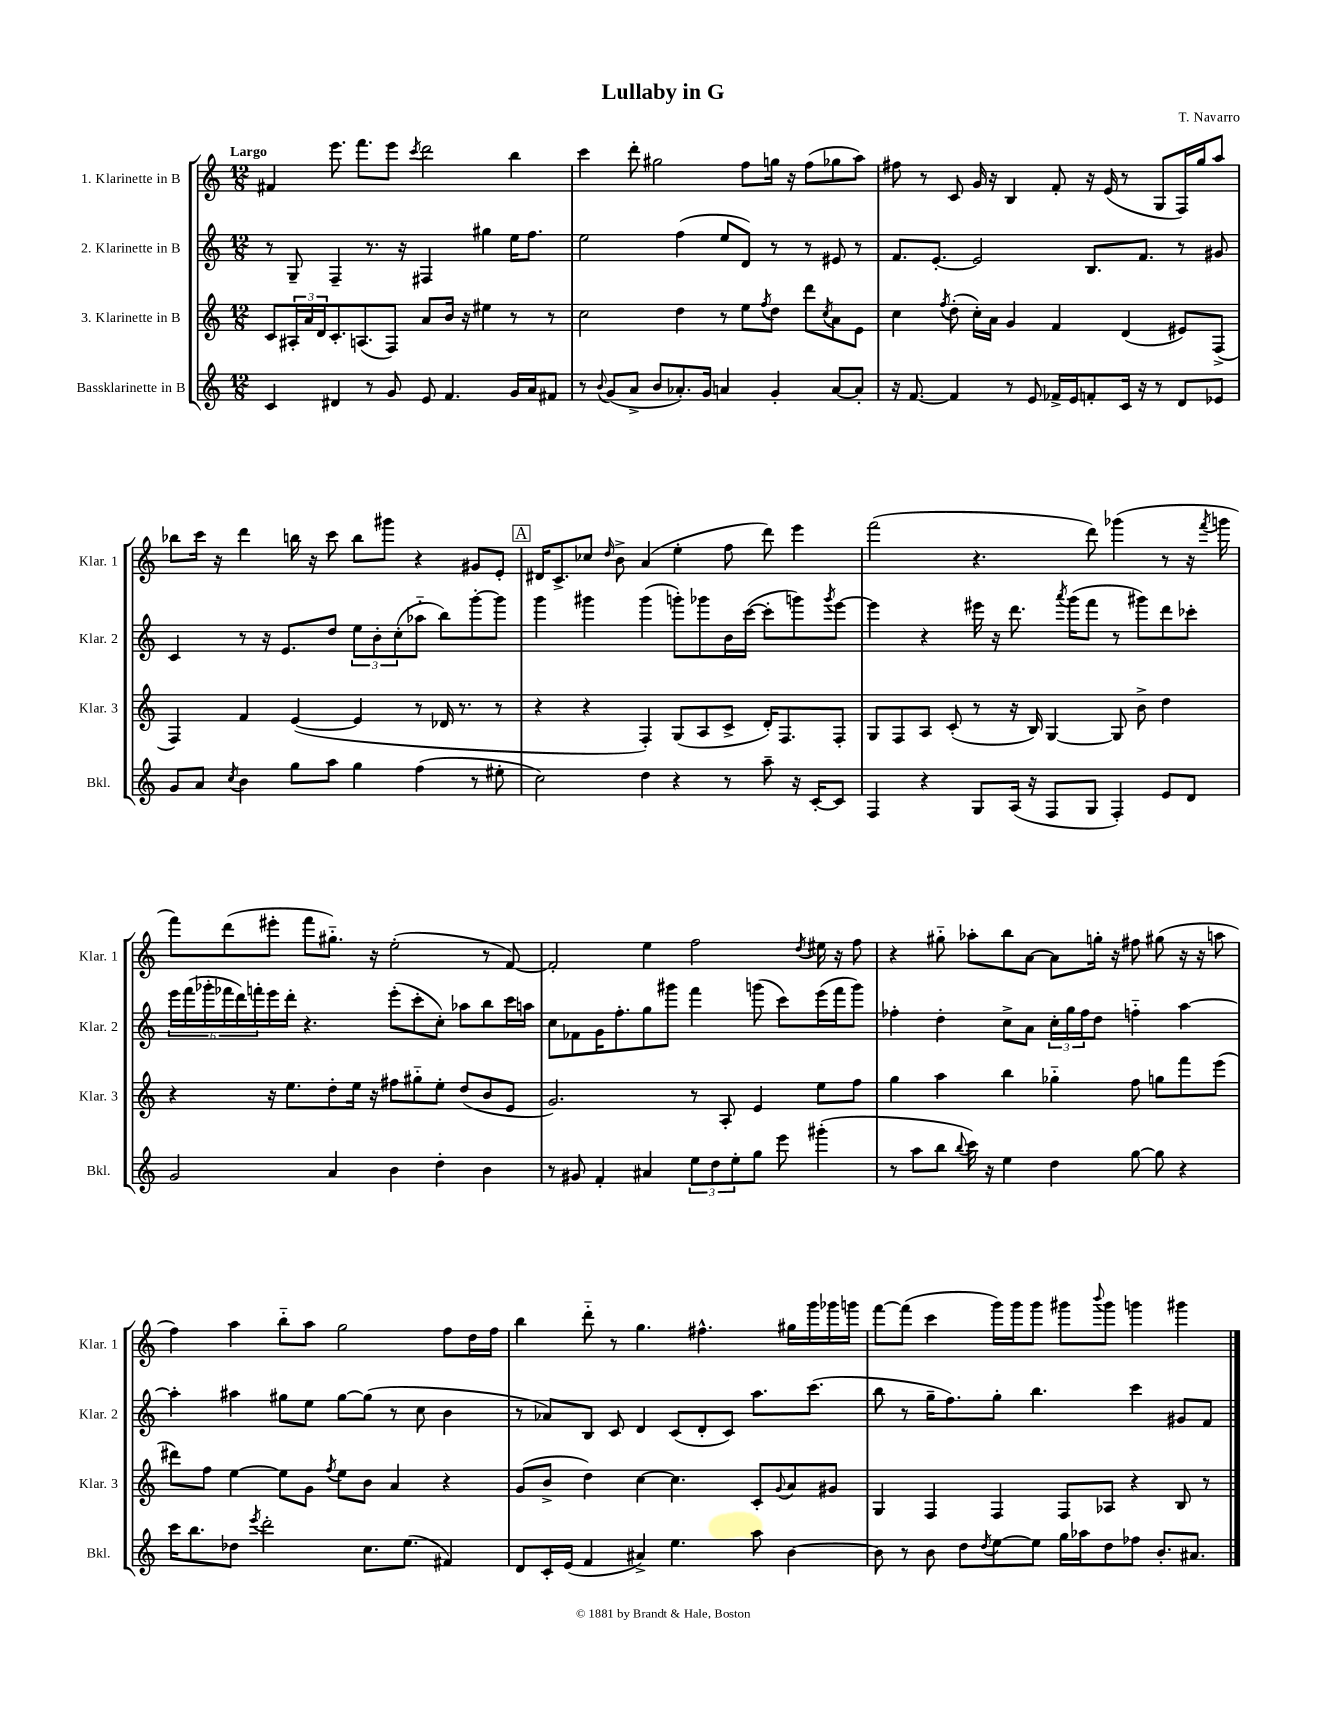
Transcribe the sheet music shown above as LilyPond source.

\header { title = "Lullaby in G" composer = "T. Navarro" }
<<
\new StaffGroup <<
\new Staff = "s0" \with { instrumentName = "1. Klarinette in B" shortInstrumentName = "Klar. 1" } {
    \clef treble \key c \major \numericTimeSignature \time 12/8 \tempo "Largo"
    fis'4 e'''8. f'''8. e'''8 \acciaccatura { c'''8 } d'''2 b''4 |
    c'''4 d'''8-. gis''2 f''8 g''16 r16 f''8( ges''8 a''8) |
    fis''8 r8 c'8 g'16 r16 b4 f'8-. r16 e'16( r8 g8 f16) g''16 a''8 |
    bes''8 c'''16 r16 d'''4 b''16 r16 c'''8 b''8 gis'''8 r4 gis'8 e'8-. |
    \mark \markup { \box "A" } dis'16 c'8.-> ces''8 \grace { d''16 } b'8-> a'4( e''4-. f''8 d'''8) e'''4 |
    f'''2( r4. d'''8) ges'''4( r8 r16 \acciaccatura { f'''8 } g'''16 |
    f'''8) d'''8( eis'''8-. f'''8 gis''8.-_) r16 e''2-.( r8 f'8~) |
    f'2-. e''4 f''2 \acciaccatura { d''8 } eis''16 r16 f''8 |
    r4 gis''8-_ aes''8-. b''8 a'8~ a'8 g''16-. r16 fis''8 gis''8( r16 r16 a''8 |
    f''4) a''4 b''8-_ a''8 g''2 f''8 d''16 f''16 |
    b''4 d'''8-_ r8 g''4. fis''4.-^ gis''16 g'''16 ges'''16 g'''16 |
    f'''8~ f'''8( c'''4 g'''16) g'''16 g'''8 gis'''8 \appoggiatura { b'''8 } gis'''8 g'''4 gis'''4 \bar "|." |
}
\new Staff = "s1" \with { instrumentName = "2. Klarinette in B" shortInstrumentName = "Klar. 2" } {
    \clef treble \key c \major \numericTimeSignature \time 12/8
    r8 g8-- f4-- r8. r16 fis4 gis''4 e''16 f''8. |
    e''2 f''4( e''8 d'8) r8 r8 eis'8 r8 |
    f'8. e'8.~-. e'2 b8. f'8. r8 gis'8 |
    c'4 r8 r16 e'8. d''8 \tuplet 3/2 { e''8 b'8-. c''8-.( } aes''8-_ b''8) g'''8~-. g'''8 |
    \mark \markup { \box "A" } g'''4 gis'''4 gis'''4( g'''8-.) ges'''8 b'16 c'''16~( c'''8-. g'''8) \acciaccatura { g'''8 } e'''8~ |
    e'''4 r4 eis'''16 r16 d'''8. \acciaccatura { a'''8 } g'''16( f'''8 r8 gis'''8) d'''8 ces'''8-. |
    \tuplet 6/4 { e'''16 f'''16( ges'''16-. fes'''16 d'''16) f'''16-. } e'''16 d'''16-. r4. e'''8-.( c'''8-. c''8-.) aes''8 b''8 c'''16 a''16 |
    c''8 fes'8 g'16 f''8.-. g''8 gis'''8 f'''4 g'''8( c'''8) e'''16( f'''16 g'''8) |
    fes''4-. d''4-. c''8-> a'8 \tuplet 3/2 { c''16-. g''16 fes''16 } d''8 f''4-_ a''4~ |
    a''4-. ais''4 gis''8 e''8 gis''8~ gis''8( r8 c''8 b'4 |
    r8 aes'8) b8 c'8 d'4 c'8( d'8-. c'8) a''8. c'''8.( |
    b''8 r8 g''16-- f''8.) g''8-. b''4. c'''4 gis'8 f'8 \bar "|." |
}
\new Staff = "s2" \with { instrumentName = "3. Klarinette in B" shortInstrumentName = "Klar. 3" } {
    \clef treble \key c \major \numericTimeSignature \time 12/8
    c'8 \tuplet 3/2 { ais16-. a'16 d'16 } c'8.-. a8.( f8) a'8 b'16 r16 eis''4 r8 r8 |
    c''2 d''4 r8 e''8 \acciaccatura { f''8 } d''8 d'''8 \acciaccatura { c''8 } a'8 e'8 |
    c''4 \acciaccatura { f''8 } d''8-.( c''16-.) a'16 g'4 f'4 d'4( eis'8) f8->( |
    f4) f'4 e'4~( e'4 r8 des'16 r8. r8 |
    \mark \markup { \box "A" } r4 r4 f4-.) g8( a8 c'8-> d'16-.) f8. f8-. |
    g8 f8 a8 c'8-.( r8 r16 b16) g4~ g8 b'8-> d''4 |
    r4 r16 e''8. d''8-. e''16 r16 fis''8 gis''8-_ e''8-. d''8( b'8 e'8 |
    g'2.) r8 a8-. e'4 e''8 f''8 |
    g''4 a''4 b''4 ges''4-_ f''8 g''8 f'''8 e'''8( |
    dis'''8) f''8 e''4~ e''8 g'8 \acciaccatura { f''8 } e''8 b'8 a'4 r4 |
    g'8( b'8-> d''4) c''4~ c''4. c'8-. \appoggiatura { g'8 } a'8 gis'8 |
    g4 f4 f4 f8 aes8 r4 b8 r8 \bar "|." |
}
\new Staff = "s3" \with { instrumentName = "Bassklarinette in B" shortInstrumentName = "Bkl." } {
    \clef treble \key c \major \numericTimeSignature \time 12/8
    c'4 dis'4 r8 g'8 e'8 f'4. g'16 a'16 fis'8 |
    r8 \appoggiatura { b'8 } g'8( a'8-> b'8 aes'8.-.) g'16 a'4 g'4-. a'8~ a'8-. |
    r16 f'8.~ f'4 r8 e'8 fes'16-> e'16 f'8-. c'16 r16 r8 d'8 ees'8 |
    g'8 a'8 \acciaccatura { c''8 } b'4 g''8 a''8 g''4 f''4( r8 eis''8-. |
    \mark \markup { \box "A" } c''2) d''4 r4 r8 a''8-- r16 c'16~-. c'8 |
    f4 r4 g8 a16( r16 f8 g8 f4-.) e'8 d'8 |
    g'2 a'4 b'4 d''4-. b'4 |
    r8 gis'8 f'4-. ais'4 \tuplet 3/2 { e''8 d''8 e''8-. } g''8 e'''8 gis'''4-.( |
    r8 a''8 b''8 \appoggiatura { b''8 } c'''16) r16 e''4 d''4 g''8~ g''8 r4 |
    c'''16 b''8. des''8 \acciaccatura { e'''8 } d'''2-. c''8. e''8.( fis'4) |
    d'8 c'16-. e'16( f'4 ais'4->) e''4. a''8 b'4~ |
    b'8 r8 b'8 d''8 \acciaccatura { d''8 } e''8~ e''8 g''16 aes''16 d''8 fes''8 b'8.-. ais'8. \bar "|." |
}
>>
>>
\layout { \context { \Score \remove "Bar_number_engraver" } }
